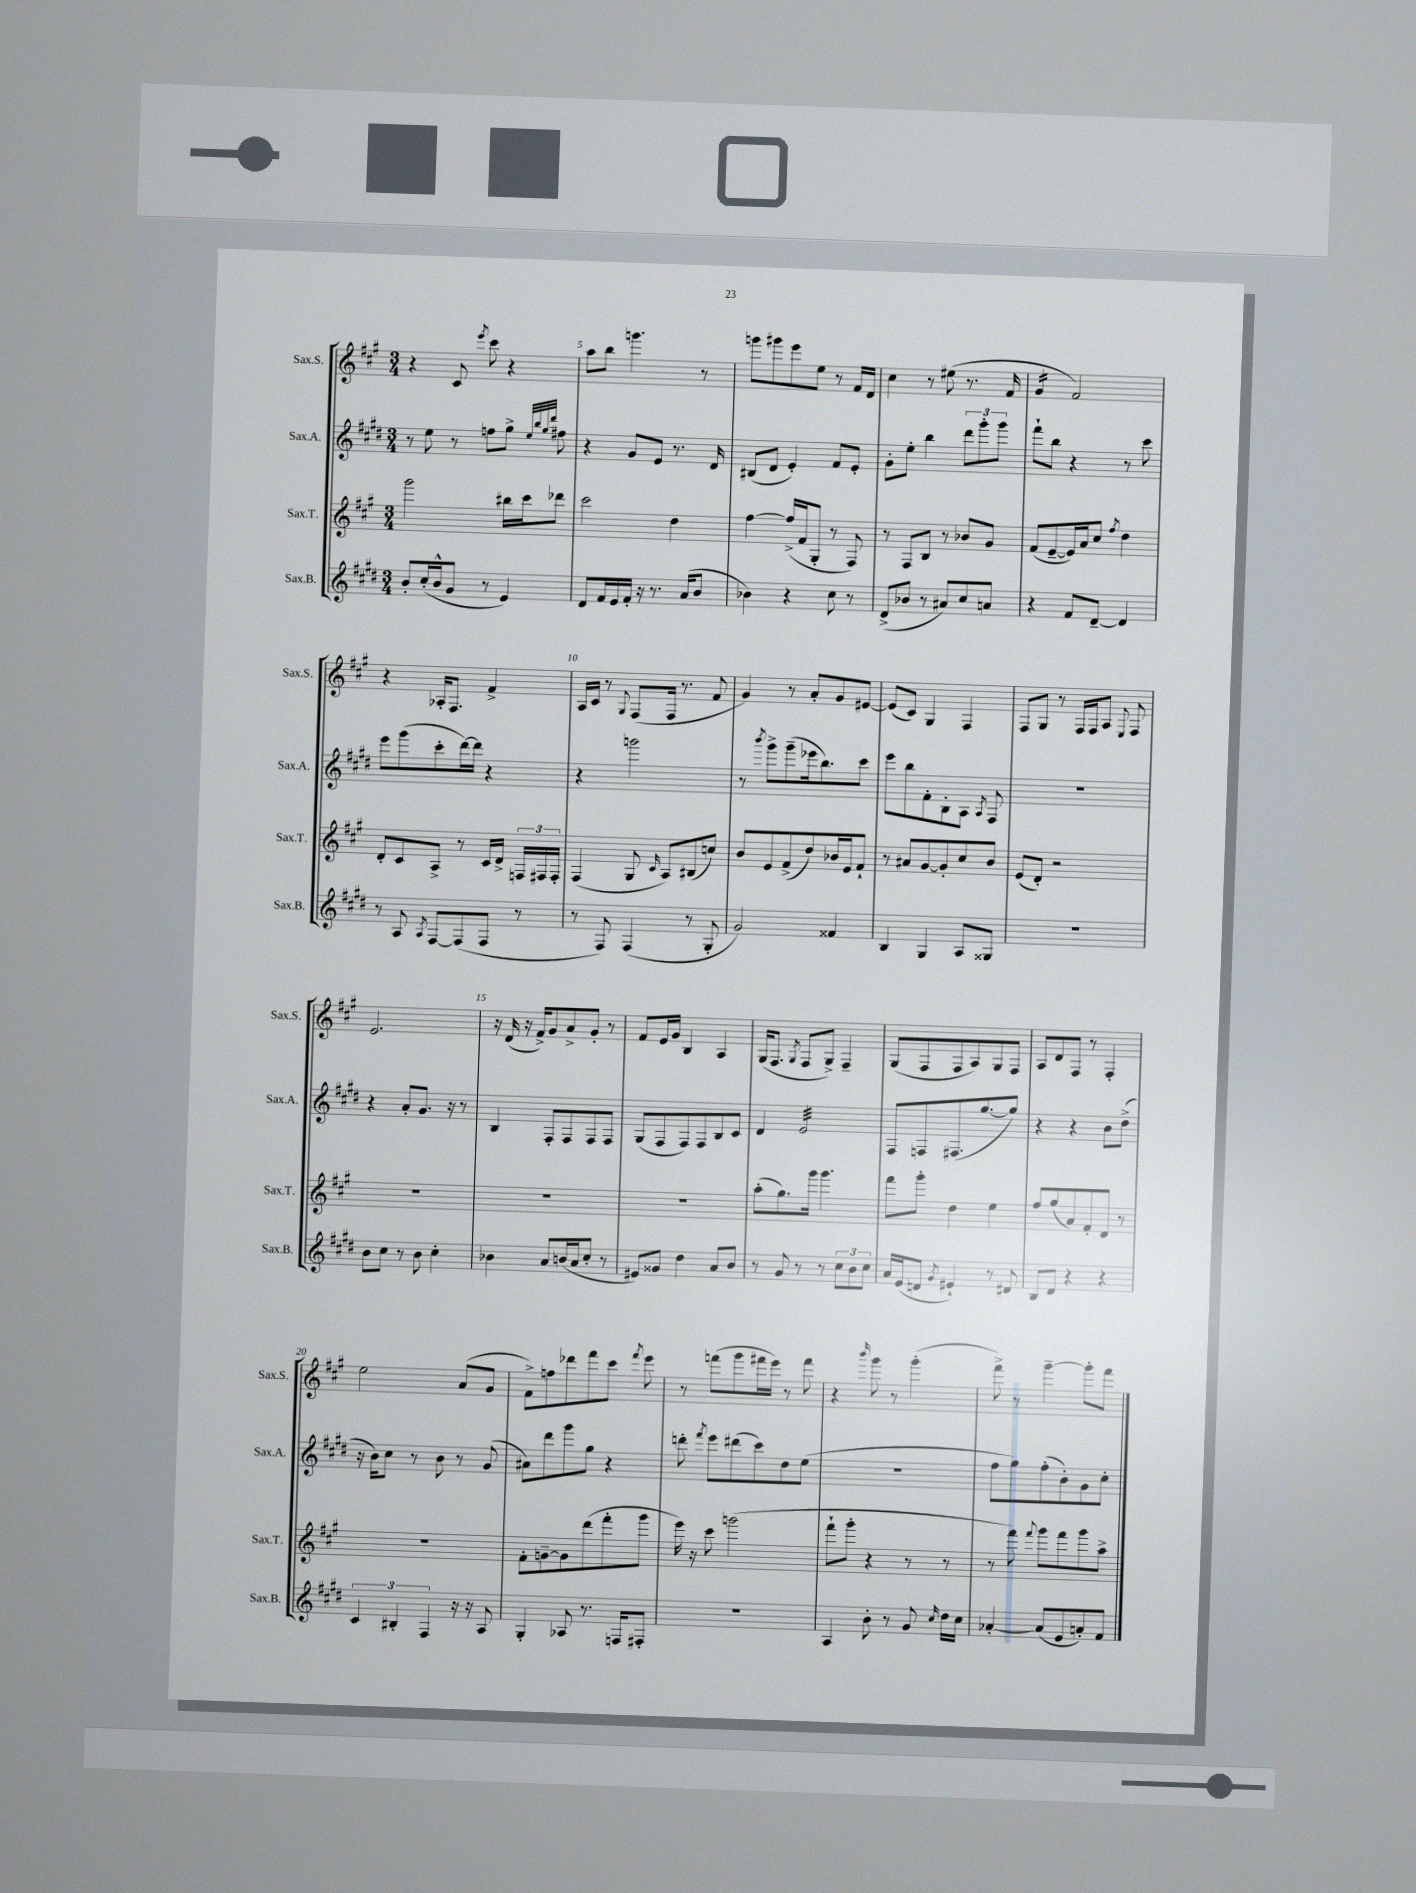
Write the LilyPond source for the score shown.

<<
\new StaffGroup <<
\new Staff = "s0" \with { instrumentName = "Sax.S." shortInstrumentName = "Sax.S." } {
    \clef treble \key a \major \numericTimeSignature \time 3/4
    \autoBeamOff r4 cis'8 \acciaccatura { e'''8 } cis'''8 r4 |
    a''8[ b''8] g'''4. r8 |
    g'''8[ gis'''8 e'''8 e''8] r8 fis'16[ d'16] |
    cis''4 r8 eis''8( r8. fis'16 |
    gis'4:16 fis'2) |
    r4 aes16[-. fis8.] fis'4-> |
    a16[ cis'16] r8 \appoggiatura { gis8 } fis8[( fis16] r8. fis'8 |
    gis'4) r8 a'8[-. gis'8 eis'8]~ |
    eis'8[( cis'8]) gis4 fis4 |
    fis8[ gis8] r8 fis16[ fis16 a8] \appoggiatura { e8 } fis8 |
    e'2. |
    r16 d'16( r16 fis'16[->) gis'8 a'8-> gis'8]-. r8 |
    fis'8[ e'16 gis'16] b4 a4 |
    gis16[( fis8.] \acciaccatura { gis8 } fis8[ gis8]->) fis4-- |
    gis8[( fis8 fis8 a8) gis8 fis8] |
    a8[ d'8 fis8] r8 fis4-. |
    e''2 a'8[( gis'8] |
    fis'8[->) f''8 des'''8 fis'''8 cis'''8] \acciaccatura { fis'''8 } e'''8 |
    r8 f'''8[( gis'''8 fis'''16 e'''16]) r8 fis'''8 |
    r4 \grace { b'''16 } gis'''8 r8 gis'''4-.( |
    fis'''8->) r8 gis'''4~-- gis'''8[-. fis'''8] \bar "|." |
}
\new Staff = "s1" \with { instrumentName = "Sax.A." shortInstrumentName = "Sax.A." } {
    \clef treble \key e \major \numericTimeSignature \time 3/4
    \autoBeamOff r8 e''8 r8 f''8[ gis''8]-> \grace { e''32[ b''32 gis''32 dis'''32] } fis''8 |
    r4 gis'8[ e'8] r8. dis'16 |
    bis8[( dis'8] e'4-.) fis'8[ e'8]-. |
    gis'8[-. e''8]-. b''4 \tuplet 3/2 { dis'''8[ gis'''8-. gis'''8] } |
    fis'''8[-! b''8] r4 r8 cis'''8 |
    e'''8[ gis'''8( cis'''8-. dis'''16~) dis'''16] r4 |
    r4 g'''2 |
    r8 \acciaccatura { b'''8 } gis'''8[-> gis'''8--( ees'''16 b''8.) cis'''8] |
    e'''8[ b''8 fis'8-. b8-. a8] \acciaccatura { a8 } fis8 |
    R2. |
    r4 a'8[-. gis'8.] r16 r8 |
    b4 fis8[-. fis8 fis8 fis8] |
    gis8[( fis8 fis8) fis8 b8 cis'8] |
    dis'4 e'2:32 |
    fis8[ f8 fis8.( gis''8.~ gis''8]) |
    r4 r4 b'8[ dis''8]->( |
    r16 b'16[) cis''8] r8 b'8 r8 gis'8( |
    ais'8[) dis'''8 gis'''8 gis''8] r4 |
    d'''8-. \acciaccatura { fis'''8 } e'''8[ dis'''8( cis'''8) dis''8 e''8]( |
    R2. |
    fis''8[ gis''8) fis''8-.( b'8-.) gis'8 cis''8]-. \bar "|." |
}
\new Staff = "s2" \with { instrumentName = "Sax.T." shortInstrumentName = "Sax.T." } {
    \clef treble \key a \major \numericTimeSignature \time 3/4
    \autoBeamOff gis'''2 bis''16[ cis'''16 des'''8] |
    cis'''2 d''4 |
    fis''4~ fis''16[->( fis'16 gis8]-. r8 fis8) |
    r8 fis8[ b8] r8 bes'8[ gis'8] |
    fis'8[( e'8~-- e'16) a'16 cis''8] \acciaccatura { fis''8 } d''4 |
    d'8[-. cis'8 a8]-> r8 cis'16[ d'16]-> \tuplet 3/2 { f16[ fis16 fis16]-. } |
    fis4( gis8 \grace { cis'16 } a8[) bis8( c''8]) |
    b'8[ e'8 fis'8->( d''8) bes'16 e'16 fis'8]-! |
    r8 ais'8[ gis'8~ gis'8-. cis''8 b'8] |
    e'8[( d'8]-.) r2 |
    R2. |
    R2. |
    R2. |
    a''8[-.( gis''8.) gis'''16] gis'''4. |
    fis'''8[ gis'''8]-. d''4 e''4 |
    fis''8[ gis''8( a'8) fis'8-. d'8] r8 |
    R2. |
    fis'8[-. g'8~-- g'8 d'''8( fis'''8-. gis'''8] |
    e'''16) r16 cis'''8 g'''2( |
    fis'''8[-! gis'''8]-. r4 r8 r8 |
    r8 fis'''8) \appoggiatura { fis'''8 } gis'''8[ fis'''8 gis'''8 a''8]-> \bar "|." |
}
\new Staff = "s3" \with { instrumentName = "Sax.B." shortInstrumentName = "Sax.B." } {
    \clef treble \key e \major \numericTimeSignature \time 3/4
    \autoBeamOff b'8[-. cis''16-.( b'16-^ gis'8] r8 e'4) |
    dis'8[ fis'16 e'16 fis'16]-. r16 r8. a'16[( b'8] |
    bes'4) r4 cis''8 r8 |
    dis'8[->( bes'8] r8 ais'8[) cis''8 a'8] |
    r4 fis'8[ dis'8]~-- dis'4 |
    r8 a8 \acciaccatura { a8 } fis8[~ fis8( fis8] r8 |
    r8 fis8) fis4( r8 gis8-. |
    gis'2) fisis'4 |
    b4 gis4 a8[ gisis8] |
    R2. |
    b'8[ cis''8] r8 b'8 cis''4-. |
    bes'4 a'8[ b'16( a'16 cis''8]-. r8 |
    eis'8[) gisis'8] dis''4 a'8[ b'8] |
    r8 gis'8 r8 r8 \tuplet 3/2 { cis''8[ b'8 cis''8] } |
    a'16[ e'16( d'8] \acciaccatura { gis'8 } eis'4-!) r8 dis'8 |
    b8[ dis'8] r4 r4 |
    \tuplet 3/2 { cis'4 bis4-. fis4 } r16 r16 a8 |
    gis4-. aes8 r8. f16[ fis8]-. |
    R2. |
    a4 b'8-. r8 gis'8 \grace { cis''16 } dis''16[ cis''16] |
    aes'4~-. aes'8[( e'8 a'8-.) fis'8] \bar "|." |
}
>>
>>
\layout { \context { \Score currentBarNumber = #4 \override BarNumber.break-visibility = ##(#f #t #t) barNumberVisibility = #(every-nth-bar-number-visible 5) } }
